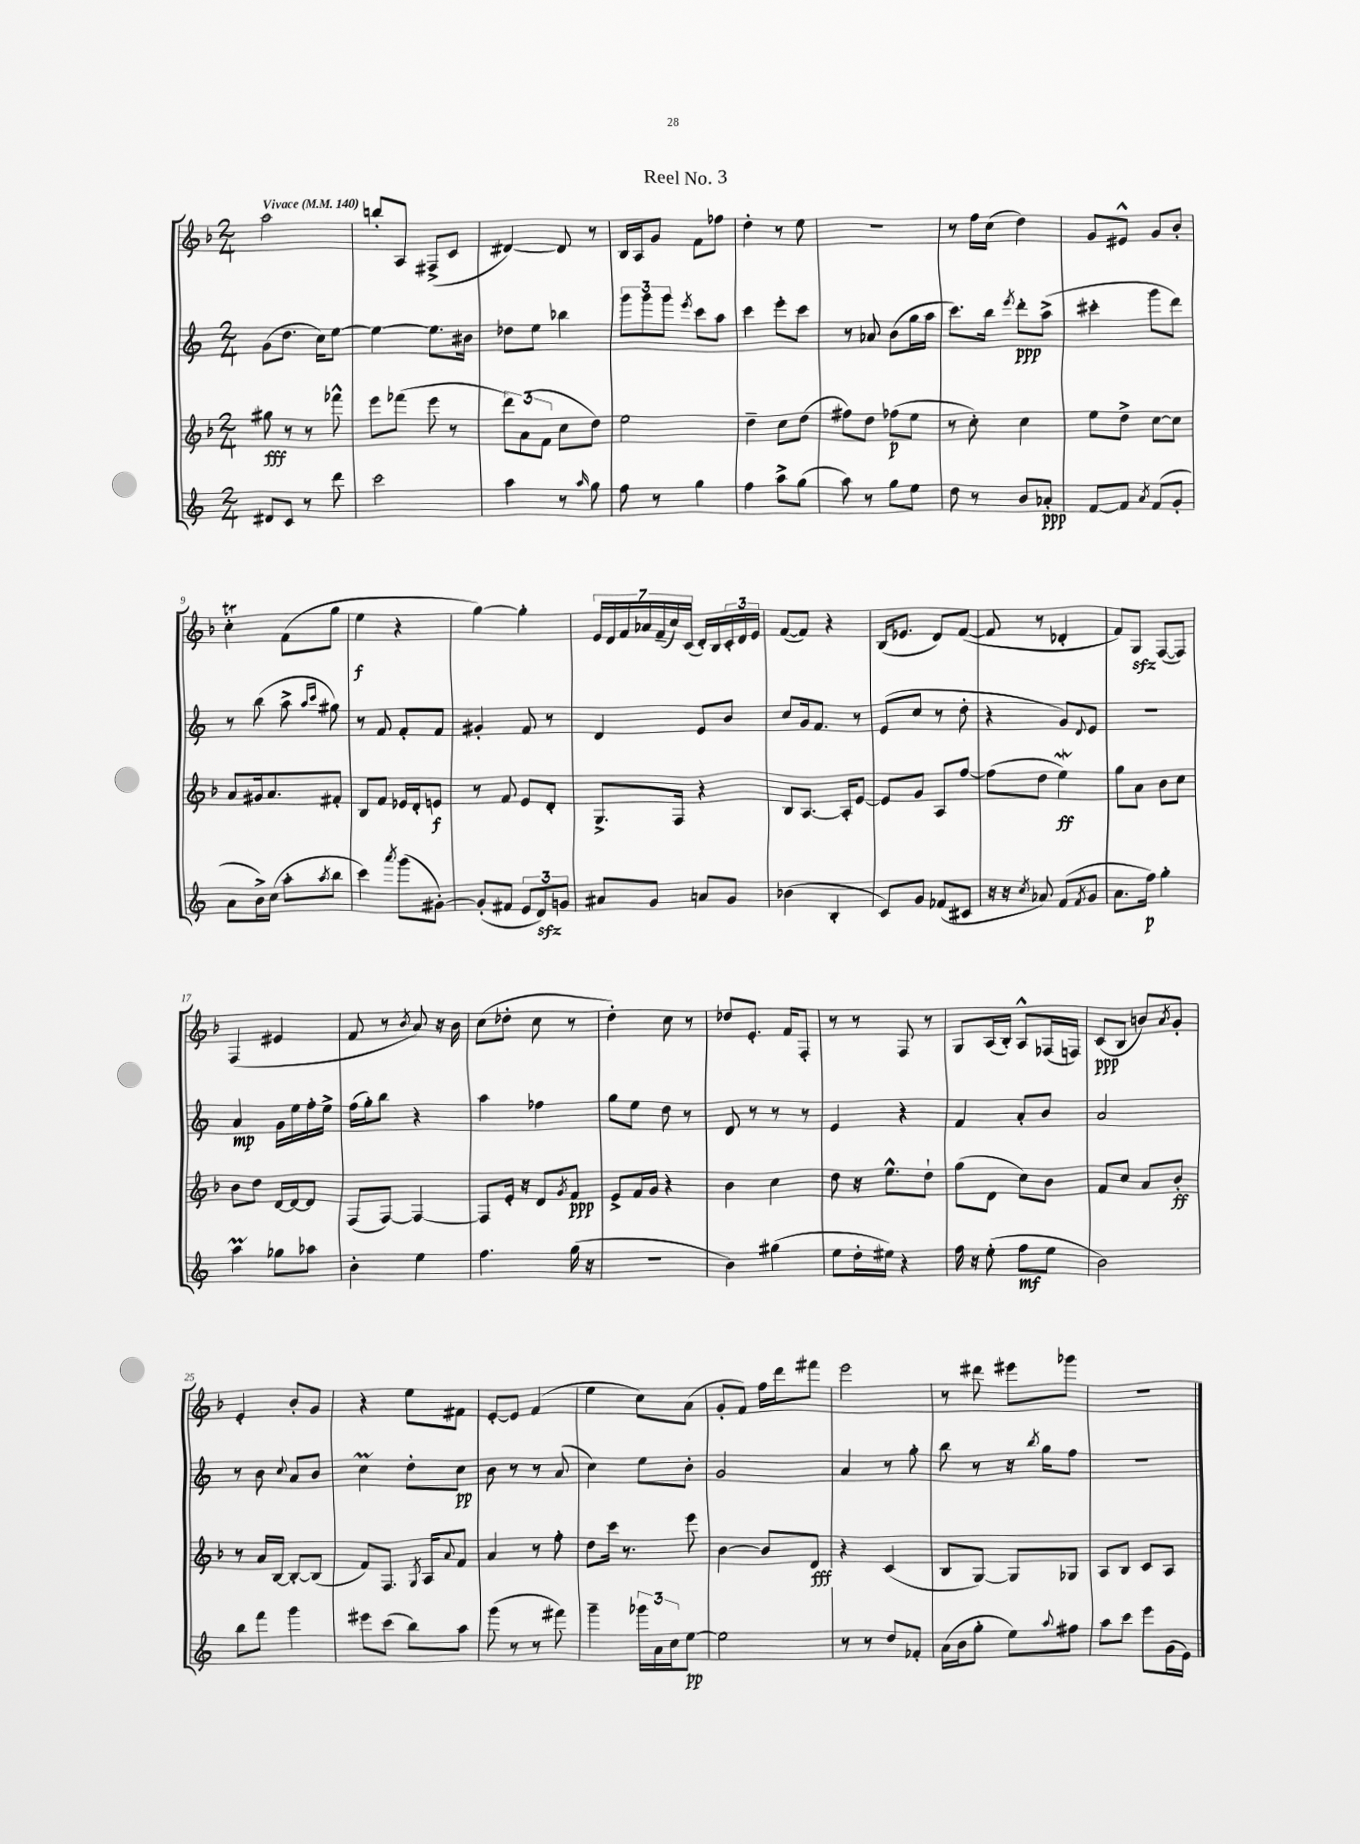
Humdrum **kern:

**kern	**dynam	**kern	**dynam	**kern	**dynam	**kern	**dynam
*part4	*part4	*part3	*part3	*part2	*part2	*part1	*part1
*staff4	*staff4	*staff3	*staff3	*staff2	*staff2	*staff1	*staff1
*clefG2	*	*clefG2	*	*clefG2	*	*clefG2	*
*k[]	*	*k[b-]	*	*k[]	*	*k[b-]	*
*M2/4	*	*M2/4	*	*M2/4	*	*M2/4	*
*MM140	*	*MM140	*	*MM140	*	*MM140	*
=1	=1	=1	=1	=1	=1	=1	=1
!	!	!	!	!	!	!LO:TX:a:B:t=Vivace	!
8d#X/L	.	8gg#X\	fff	(8g\L	.	2aa\	.
8c/J	.	8r	.	8.dd\J	.	.	.
8r	.	8r	.	.	.	.	.
.	.	.	.	16cc\KL)	.	.	.
8ddd\	.	8fff-X^^\	.	[8ee\J	.	.	.
=2	=2	=2	=2	=2	=2	=2	=2
2ccc\	.	8eee\L	.	4ee\_	.	8bbn'/L	.
.	.	(8fff-X\J	.	.	.	8A/J	.
.	.	8eee\	.	8.ee\L]	.	(8F#X^/L	.
.	.	8r	.	.	.	8c/J	.
.	.	.	.	16b#X\Jk	.	.	.
=3	=3	=3	=3	=3	=3	=3	=3
4aa\	.	12ddd\L)	.	8dd-X\L	.	[4d#X/)	.
.	.	(12a\	.	.	.	.	.
.	.	.	.	8ee\J	.	.	.
.	.	12f\J	.	.	.	.	.
8r	.	8cc\L	.	4bb-X\	.	8d#/]	.
16qqaa/	.	.	.	.	.	.	.
8gg\	.	8dd\J)	.	.	.	8r	.
=4	=4	=4	=4	=4	=4	=4	=4
8ff\	.	2ee\	.	12ggg\L	.	16B-/LL	.
.	.	.	.	.	.	16A/J	.
.	.	.	.	12ggg\	.	.	.
8r	.	.	.	.	.	8g/J	.
.	.	.	.	12ggg\J	.	.	.
.	.	.	.	8qeee/	.	.	.
4gg\	.	.	.	8ccc\L	.	8f\L	.
.	.	.	.	8aa\J	.	8ff-X\J	.
=5	=5	=5	=5	=5	=5	=5	=5
4ff\	.	4dd~\	.	4ccc\	.	4dd'\	.
8aa^\L	.	8cc\L	.	8eee'\L	.	8r	.
(8gg\J	.	(8dd\J	.	8ccc\J	.	8ee\	.
=6	=6	=6	=6	=6	=6	=6	=6
8aa\)	.	8ff#X\L)	.	8r	.	2r	.
8r	.	8dd\J	.	8a-X/	.	.	.
8gg\L	.	(8ff-X\L	p	(8b\L	.	.	.
8ee\J	.	8ee\J	.	16gg\L	.	.	.
.	.	.	.	16aa\JJ	.	.	.
=7	=7	=7	=7	=7	=7	=7	=7
8dd\	.	8r	.	8.ccc\L)	.	8r	.
8r	.	8cc'\)	.	.	.	16ff\LL	.
.	.	.	.	16bb\Jk	.	(16cc\JJ	.
.	.	.	.	8qeee/	.	.	.
8b/L	.	4cc\	.	8ddd'\L	ppp	4dd\)	.
8a-X'/J	ppp	.	.	(8aa^\J	.	.	.
=8	=8	=8	=8	=8	=8	=8	=8
[8f/L	.	8ee\L	.	4ccc#X'\	.	8g/L	.
8f/J]	.	8dd^\J	.	.	.	8e#X^^/J	.
8qa/	.	.	.	.	.	.	.
(8f/L	.	[8cc\L	.	8ggg\L	.	8g/L	.
8g'/J	.	8cc\J]	.	8ddd\J)	.	8b-'/J	.
!!LO:LB:g=z
=9	=9	=9	=9	=9	=9	=9	=9
8a\L	.	8a/L	.	8r	.	4ccT'\	.
16b^\L)	.	16g#X/k	.	(8bb\	.	.	.
(16cc\JJ	.	8.a/	.	.	.	.	.
8aa'\L	.	.	.	8aa^\	.	(8f\L	.
.	.	.	.	16qqaa/LL	.	.	.
8qaa/	.	.	.	16qqccc/JJ	.	.	.
8bb\J	.	8f#X'/J	.	8gg#X\)	.	8gg\J	.
=10	=10	=10	=10	=10	=10	=10	=10
4ccc\)	.	8B-/L	.	8r	.	4ee\	f
.	.	8f/J	.	8f/	.	.	.
8qaaa/	.	.	.	.	.	.	.
(8ggg\L	.	16e-X/LL	.	8f'/L	.	4r	.
.	.	16d'/J	.	.	.	.	.
[8g#X'\J)	.	8en/J	f	8f/J	.	.	.
=11	=11	=11	=11	=11	=11	=11	=11
(8g#'/L]	.	8r	.	4g#X'/	.	[4gg\)	.
8f#X/J	.	8f/	.	.	.	.	.
12e/L	.	8e/L	.	8f/	.	4gg'\]	.
12dzz/)	.	.	.	.	.	.	.
.	.	8d'/J	.	8r	.	.	.
12gn/J	.	.	.	.	.	.	.
=12	=12	=12	=12	=12	=12	=12	=12
8a#X/L	.	8.G^/L	.	4d/	.	28e/LL	.
.	.	.	.	.	.	28d/	.
.	.	.	.	.	.	28f/	.
.	.	.	.	.	.	28a-X/	.
8g/J	.	.	.	.	.	.	.
.	.	.	.	.	.	(28f~/	.
.	.	.	.	.	.	28cc/)	.
.	.	16F/Jk	.	.	.	.	.
.	.	.	.	.	.	(28c/JJ	.
8an/L	.	4r	.	8e/L	.	16d'/LL)	.
.	.	.	.	.	.	16B-/	.
8g/J	.	.	.	8b/J	.	24c'/	.
.	.	.	.	.	.	24d/	.
.	.	.	.	.	.	24e/JJ	.
=13	=13	=13	=13	=13	=13	=13	=13
(4b-X\	.	8B-/L	.	8cc/L	.	([8f/L	.
.	.	[8.A/J	.	16g/k	.	8f/J])	.
.	.	.	.	8.f/J	.	.	.
4B'/	.	.	.	.	.	4r	.
.	.	16A'/KL]	.	.	.	.	.
.	.	[8e/J	.	8r	.	.	.
=14	=14	=14	=14	=14	=14	=14	=14
8c/L)	.	8e/L]	.	(8e/L	.	(16B-/KL	.
.	.	.	.	.	.	8.e-X/J	.
8g/J	.	8g/J	.	8cc/J	.	.	.
(8f-X/L	.	8A/L	.	8r	.	8d/L)	.
8c#X/J	.	[8ff/J	.	8dd'\	.	([8f/J	.
=15	=15	=15	=15	=15	=15	=15	=15
16r	.	(8ff\L]	.	4r	.	8f/]	.
16r	.	.	.	.	.	.	.
8qcc/	.	.	.	.	.	.	.
8a-X/)	.	8dd\J	.	.	.	8r	.
(8f/L	.	4eeW\)	ff	8g/L)	.	4d-X'/	.
8qf/	.	.	.	8qqd/	.	.	.
8g/J	.	.	.	8e/J	.	.	.
=16	=16	=16	=16	=16	=16	=16	=16
8.a\L	.	8gg\L	.	2r	.	8f/L)	.
.	.	8a\J	.	.	.	8Gzz/J	.
16ff\Jk)	p	.	.	.	.	.	.
4gg'\	.	8b-\L	.	.	.	([8F/L	.
.	.	8cc\J	.	.	.	8F/J])	.
!!LO:LB:g=z
=17	=17	=17	=17	=17	=17	=17	=17
4aaM\	.	8b-\L	.	4a/	mp	(4F/	.
.	.	8dd\J	.	.	.	.	.
8gg-X\L	.	[16d/LL	.	16g\LL	.	4e#X/	.
.	.	16d/J_	.	16ee\	.	.	.
8aa-X\J	.	8d/J]	.	16ff'\	.	.	.
.	.	.	.	16ee^\JJ	.	.	.
=18	=18	=18	=18	=18	=18	=18	=18
4b'\	.	(8F/L	.	(16ff\LL	.	8f/	.
.	.	.	.	16gg'\J)	.	.	.
.	.	[8F/J)	.	8bb\J	.	8r	.
.	.	.	.	.	.	8qb-/	.
4ee\	.	4F/_	.	4r	.	8a/)	.
.	.	.	.	.	.	16r	.
.	.	.	.	.	.	16b-\	.
=19	=19	=19	=19	=19	=19	=19	=19
4.ff\	.	8F/L]	.	4aa\	.	(8cc\L	.
.	.	16e'/Jk	.	.	.	8dd-X'\J	.
.	.	16r	.	.	.	.	.
.	.	8d/L	.	4ff-X\	.	8cc\	.
.	.	8qg/	.	.	.	.	.
(16gg\	.	8f/J	ppp	.	.	8r	.
16r	.	.	.	.	.	.	.
=20	=20	=20	=20	=20	=20	=20	=20
2r	.	8e^/L	.	8gg\L	.	4dd'\)	.
.	.	16f/L	.	8ee\J	.	.	.
.	.	16g/JJ	.	.	.	.	.
.	.	4r	.	8dd\	.	8cc\	.
.	.	.	.	8r	.	8r	.
=21	=21	=21	=21	=21	=21	=21	=21
4b\)	.	4b-\	.	8d/	.	8dd-X/L	.
.	.	.	.	8r	.	8.e'/J	.
(4gg#X\	.	4cc\	.	8r	.	.	.
.	.	.	.	.	.	16f/KL	.
.	.	.	.	8r	.	8F'/J	.
=22	=22	=22	=22	=22	=22	=22	=22
8ee\L	.	8dd\	.	4e/	.	8r	.
16dd'\L	.	16r	.	.	.	8r	.
16ee#X\JJ)	.	8.ee^^\L	.	.	.	.	.
4r	.	.	.	4r	.	8F/	.
.	.	8dd`\J	.	.	.	8r	.
=23	=23	=23	=23	=23	=23	=23	=23
16ff\	.	(8gg\L	.	4f/	.	8G/L	.
16r	.	.	.	.	.	.	.
(8ee'\	.	8d\J	.	.	.	(16A/L	.
.	.	.	.	.	.	16B-'/JJ)	.
8ff\L	mf	8cc\L)	.	8a'/L	.	8A^^/L	.
8ee\J	.	8b-\J	.	8b/J	.	(16F-X/L	.
.	.	.	.	.	.	16Fn/JJ)	.
=24	=24	=24	=24	=24	=24	=24	=24
2b\)	.	8f/L	.	2a/	.	(8c/L	ppp
.	.	8cc/J	.	.	.	8B-/J	.
.	.	8a/L	.	.	.	8bn/L)	.
.	.	.	.	.	.	8qa/	.
.	.	8b-'/J	ff	.	.	8g'/J	.
!!LO:LB:g=z
=25	=25	=25	=25	=25	=25	=25	=25
8bb\L	.	8r	.	8r	.	4e'/	.
8fff\J	.	16a/LL	.	8b\	.	.	.
.	.	[16B-/JJ	.	.	.	.	.
.	.	.	.	8qqcc/	.	.	.
4ggg\	.	8B-'/L_	.	8a/L	.	8b-'/L	.
.	.	(8B-/J]	.	8b/J	.	8g/J	.
=26	=26	=26	=26	=26	=26	=26	=26
8eee#X\L	.	8f/L)	.	4ccM\	.	4r	.
(8ccc\J	.	8.F/J	.	.	.	.	.
8bb\L)	.	.	.	8dd'\L	.	8ee\L	.
.	.	8qG/	.	.	.	.	.
.	.	16A/KL	.	.	.	.	.
.	.	8qqa/	.	.	.	.	.
8aa\J	.	8f/J	.	8cc\J	pp	8f#X\J	.
=27	=27	=27	=27	=27	=27	=27	=27
(8ggg\	.	4a/	.	8b\	.	[8e'/L	.
8r	.	.	.	8r	.	8e/J]	.
8r	.	8r	.	8r	.	(4f/	.
8fff#X\)	.	8ff'\	.	(8a/	.	.	.
=28	=28	=28	=28	=28	=28	=28	=28
4ggg~\	.	8dd\L	.	4cc\)	.	4ee\	.
.	.	16ccc\Jk	.	.	.	.	.
.	.	8.r	.	.	.	.	.
24ggg-X\LL	.	.	.	8ee\L	.	8cc\L)	.
24a\	.	.	.	.	.	.	.
24cc\J	.	.	.	.	.	.	.
[8ee\J	pp	8eee\	.	8b'\J	.	(8a\J	.
=29	=29	=29	=29	=29	=29	=29	=29
2ee\]	.	[4b-\	.	2g/	.	8g'/L	.
.	.	.	.	.	.	8f/J)	.
.	.	8b-/L]	.	.	.	16ff\LL	.
.	.	.	.	.	.	16ddd\J	.
.	.	8d/J	fff	.	.	8fff#X\J	.
=30	=30	=30	=30	=30	=30	=30	=30
8r	.	4r	.	4a/	.	2eee\	.
8r	.	.	.	.	.	.	.
8dd/L	.	(4c/	.	8r	.	.	.
8f-X'/J	.	.	.	8gg'\	.	.	.
=31	=31	=31	=31	=31	=31	=31	=31
(16a\LL	.	8B-/L	.	8bb\	.	8r	.
16b\J	.	.	.	.	.	.	.
8gg'\J	.	[8G/J)	.	8r	.	8ddd#X\	.
8ee\L)	.	8G/L]	.	16r	.	8eee#X\L	.
.	.	.	.	8qbb/	.	.	.
.	.	.	.	16gg\KL	.	.	.
8qqaa/	.	.	.	.	.	.	.
8ff#X\J	.	8G-X/J	.	8ff\J	.	8ggg-X\J	.
=32	=32	=32	=32	=32	=32	=32	=32
8aa\L	.	8A/L	.	2r	.	2r	.
8ccc\J	.	8B-/J	.	.	.	.	.
8eee\L	.	8c/L	.	.	.	.	.
(16g\L	.	8A/J	.	.	.	.	.
16e\JJ)	.	.	.	.	.	.	.
==	==	==	==	==	==	==	==
*-	*-	*-	*-	*-	*-	*-	*-
